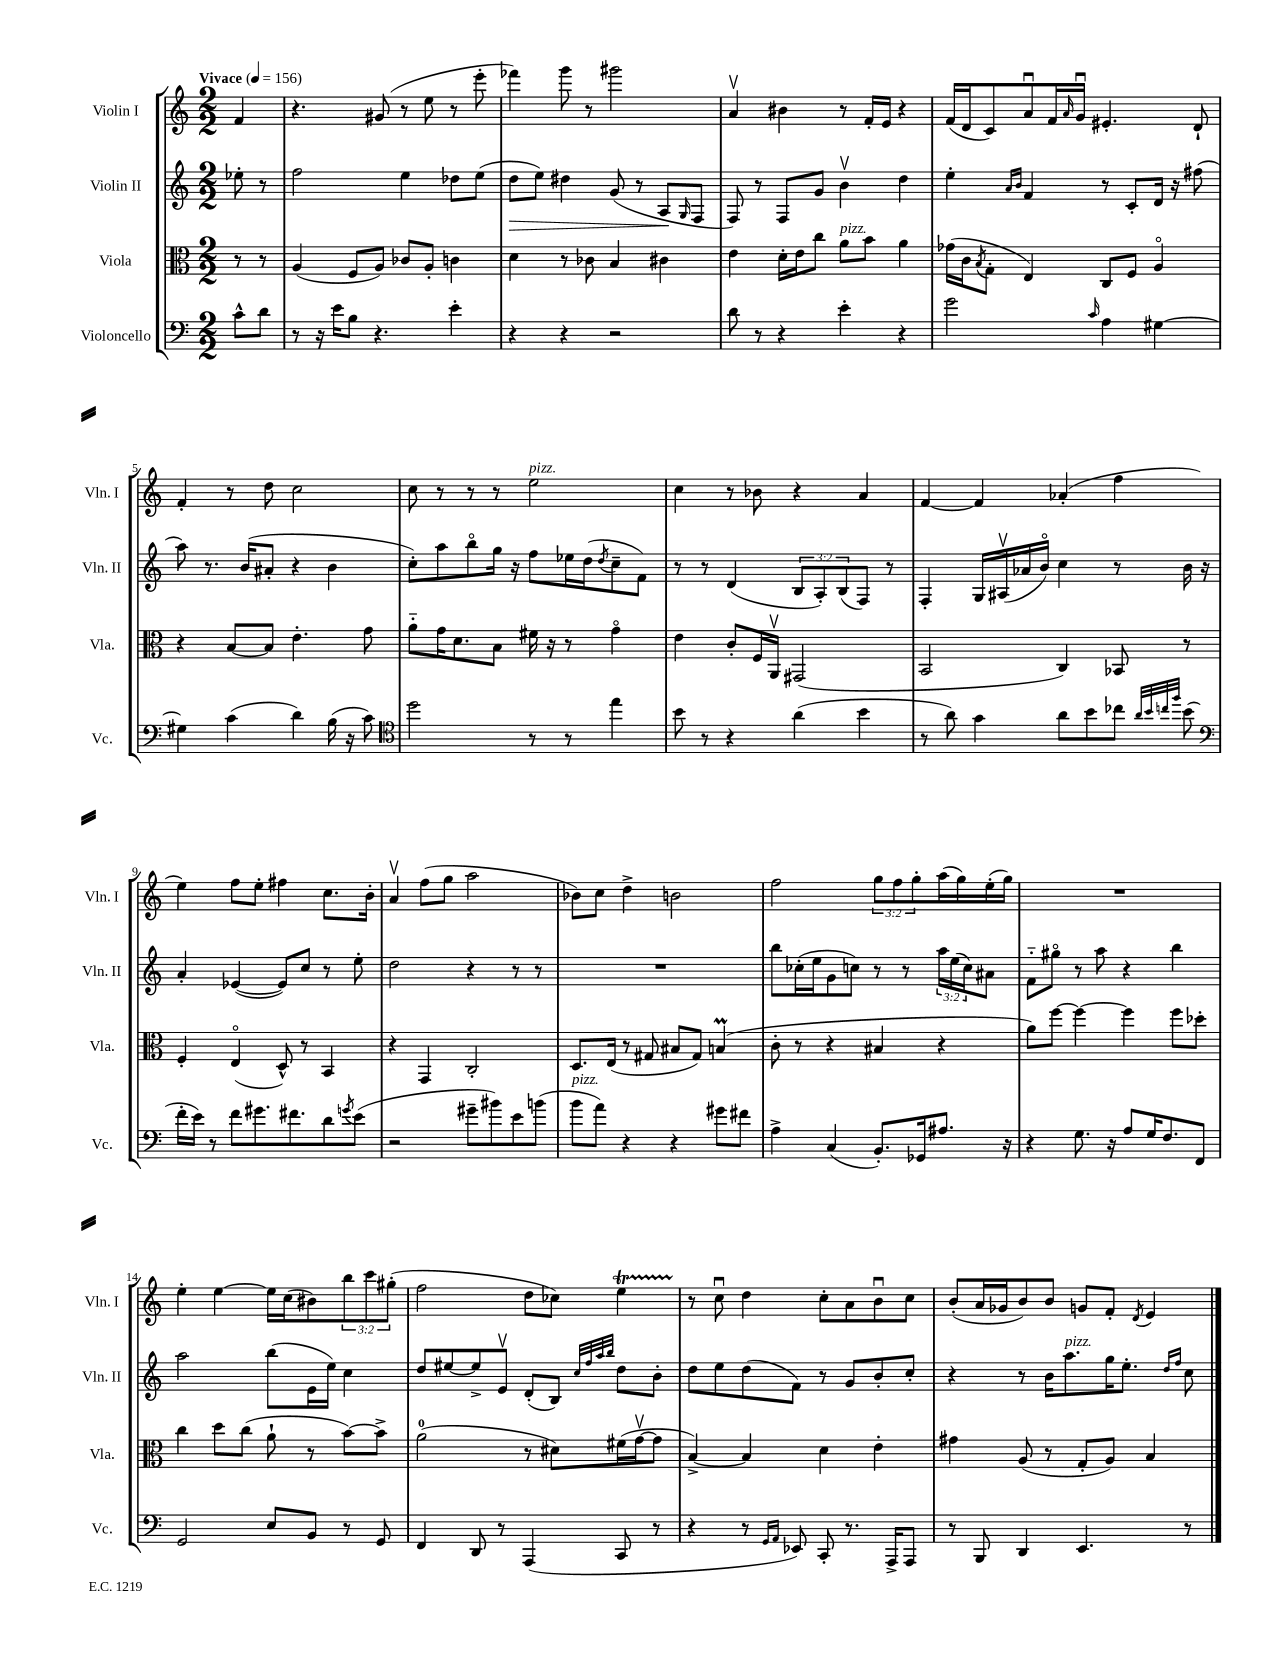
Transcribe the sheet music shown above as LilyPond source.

<<
\new StaffGroup <<
\new Staff = "s0" \with { instrumentName = "Violin I" shortInstrumentName = "Vln. I" } {
    \clef treble \key c \major \numericTimeSignature \time 2/2 \override Staff.TupletNumber.text = #tuplet-number::calc-fraction-text \partial 4 \tempo "Vivace" 4 = 156
    f'4 |
    r4. gis'8( r8 e''8 r8 e'''8-. |
    fes'''4) g'''8 r8 gis'''2 |
    a'4\upbow bis'4 r8 f'16-. e'16 r4 |
    f'16( d'16 c'8) a'8\downbow f'16 \grace { a'16 } g'16\downbow eis'4.-. d'8-! |
    f'4-. r8 d''8 c''2 |
    c''8 r8 r8 r8 e''2^\markup { \italic "pizz." } |
    c''4 r8 bes'8 r4 a'4 |
    f'4~ f'4 aes'4-.( f''4 |
    e''4) f''8 e''8-. fis''4 c''8. b'16-. |
    a'4\upbow f''8( g''8 a''2 |
    bes'8) c''8 d''4-> b'2 |
    f''2 \tuplet 3/2 { g''8 f''8 g''8-. } a''16( g''16) e''16-.( g''16) |
    R1 |
    e''4-. e''4~ e''16 c''16( bis'8) \tuplet 3/2 { b''8 c'''8 gis''8-.( } |
    f''2 d''8 ces''8) e''4\startTrillSpan |
    r8\stopTrillSpan c''8\downbow d''4 c''8-. a'8 b'8\downbow c''8 |
    b'8-.( a'16 ges'16 b'8) b'8 g'8 f'8-. \acciaccatura { d'8 } e'4 \bar "|." |
}
\new Staff = "s1" \with { instrumentName = "Violin II" shortInstrumentName = "Vln. II" } {
    \clef treble \key c \major \numericTimeSignature \time 2/2 \override Staff.TupletNumber.text = #tuplet-number::calc-fraction-text \partial 4
    ees''8-. r8 |
    f''2 e''4 des''8 e''8( |
    d''8\> e''8) dis''4 g'8( r8 a8\! \grace { g16 } f8 |
    f8) r8 f8 g'8 b'4\upbow d''4 |
    e''4-. \grace { a'16 b'16 } f'4 r8 c'8-. d'16 r16 fis''8( |
    a''8) r8. b'16( ais'8-. r4 b'4 |
    c''8-.) a''8 b''8\flageolet g''16 r16 f''8 ees''16 d''16( \acciaccatura { d''8 } c''8-- f'8) |
    r8 r8 d'4( \tuplet 3/2 { b8 a8-.) b8( } f8) r8 |
    f4-. g16 ais16\upbow( aes'16 b'16\flageolet) c''4 r8 b'16 r16 |
    a'4-. ees'4~( ees'8) c''8 r8 e''8-. |
    d''2 r4 r8 r8 |
    R1 |
    b''8 ces''16-.( e''16 g'8 c''8) r8 r8 \tuplet 3/2 { a''16 e''16( c''16) } ais'8 |
    f'8-_ gis''8\flageolet r8 a''8 r4 b''4 |
    a''2 b''8( e'16 e''16) c''4 |
    d''8 eis''8~ eis''8-> e'8\upbow d'8-.( b8) \grace { c''32 f''32 a''32 b''32 } d''8 b'8-. |
    d''8 e''8 d''8( f'8) r8 g'8 b'8-. c''8-. |
    r4 r8 b'16 a''8.^\markup { \italic "pizz." } g''16 e''8.-. \grace { d''16 f''16 } c''8 \bar "|." |
}
\new Staff = "s2" \with { instrumentName = "Viola" shortInstrumentName = "Vla." } {
    \clef alto \key c \major \numericTimeSignature \time 2/2 \partial 4
    r8 r8 |
    a4( f8 a8) ces'8 a8-. c'4 |
    d'4 r8 ces'8 b4 cis'4 |
    e'4 d'16-. e'16 c''8 a'8^\markup { \italic "pizz." } b'8 a'4 |
    ges'16( c'16 \acciaccatura { b8 } g8-. e4) c8 f8 a4\flageolet |
    r4 b8~ b8 e'4.-. g'8 |
    a'8-_ g'16 d'8. b8 fis'16 r16 r8 g'4\flageolet |
    e'4 c'8-. f16 a,16\upbow gis,2( |
    b,2 c4) bes,8 r8 |
    f4-. e4\flageolet( d8-^) r8 b,4 |
    r4 g,4 c2-. |
    d8. e16( r8 gis8 bis8 gis8) b4\prall( |
    c'8-. r8 r4 bis4 r4 |
    a'8) f''8~ f''4~ f''4 f''8 des''8-. |
    c''4 d''8 c''8( a'8-! r8 b'8~) b'8-> |
    a'2-0( r8 dis'8) fis'16( g'16~\upbow g'8 |
    b4~->) b4 d'4 e'4-. |
    gis'4 a8( r8 g8-. a8) b4 \bar "|." |
}
\new Staff = "s3" \with { instrumentName = "Violoncello" shortInstrumentName = "Vc." } {
    \clef bass \key c \major \numericTimeSignature \time 2/2 \partial 4
    c'8-^ d'8 |
    r8 r16 e'16 b8 r4. e'4-. |
    r4 r4 r2 |
    d'8 r8 r4 e'4-. r4 |
    g'2 \grace { c'16 } a4 gis4~ |
    gis4 c'4( d'4) b16( r16 c'8) |
    \clef tenor d''2 r8 r8 e''4 |
    b'8 r8 r4 a'4( b'4 |
    r8 a'8) g'4 a'8 b'8 ces''8 \grace { a'32 b'32 c''32 f''32 } b'8( |
    \clef bass f'16-. e'16) r8 f'8 gis'8. fis'8. d'8 \acciaccatura { g'8 } e'8( |
    r2 gis'8-- bis'8) e'8 b'8( |
    b'8^\markup { \italic "pizz." } a'8) r4 r4 gis'8 fis'8 |
    a4-> c4( b,8.-.) ges,16 ais8. r16 |
    r4 g8. r16 a8 g16 f8. f,8 |
    g,2 e8 b,8 r8 g,8 |
    f,4 d,8 r8 a,,4( c,8 r8 |
    r4 r8 \grace { g,16 a,16 } ees,8) c,8-. r8. a,,16-> a,,8 |
    r8 b,,8 d,4 e,4. r8 \bar "|." |
}
>>
>>
